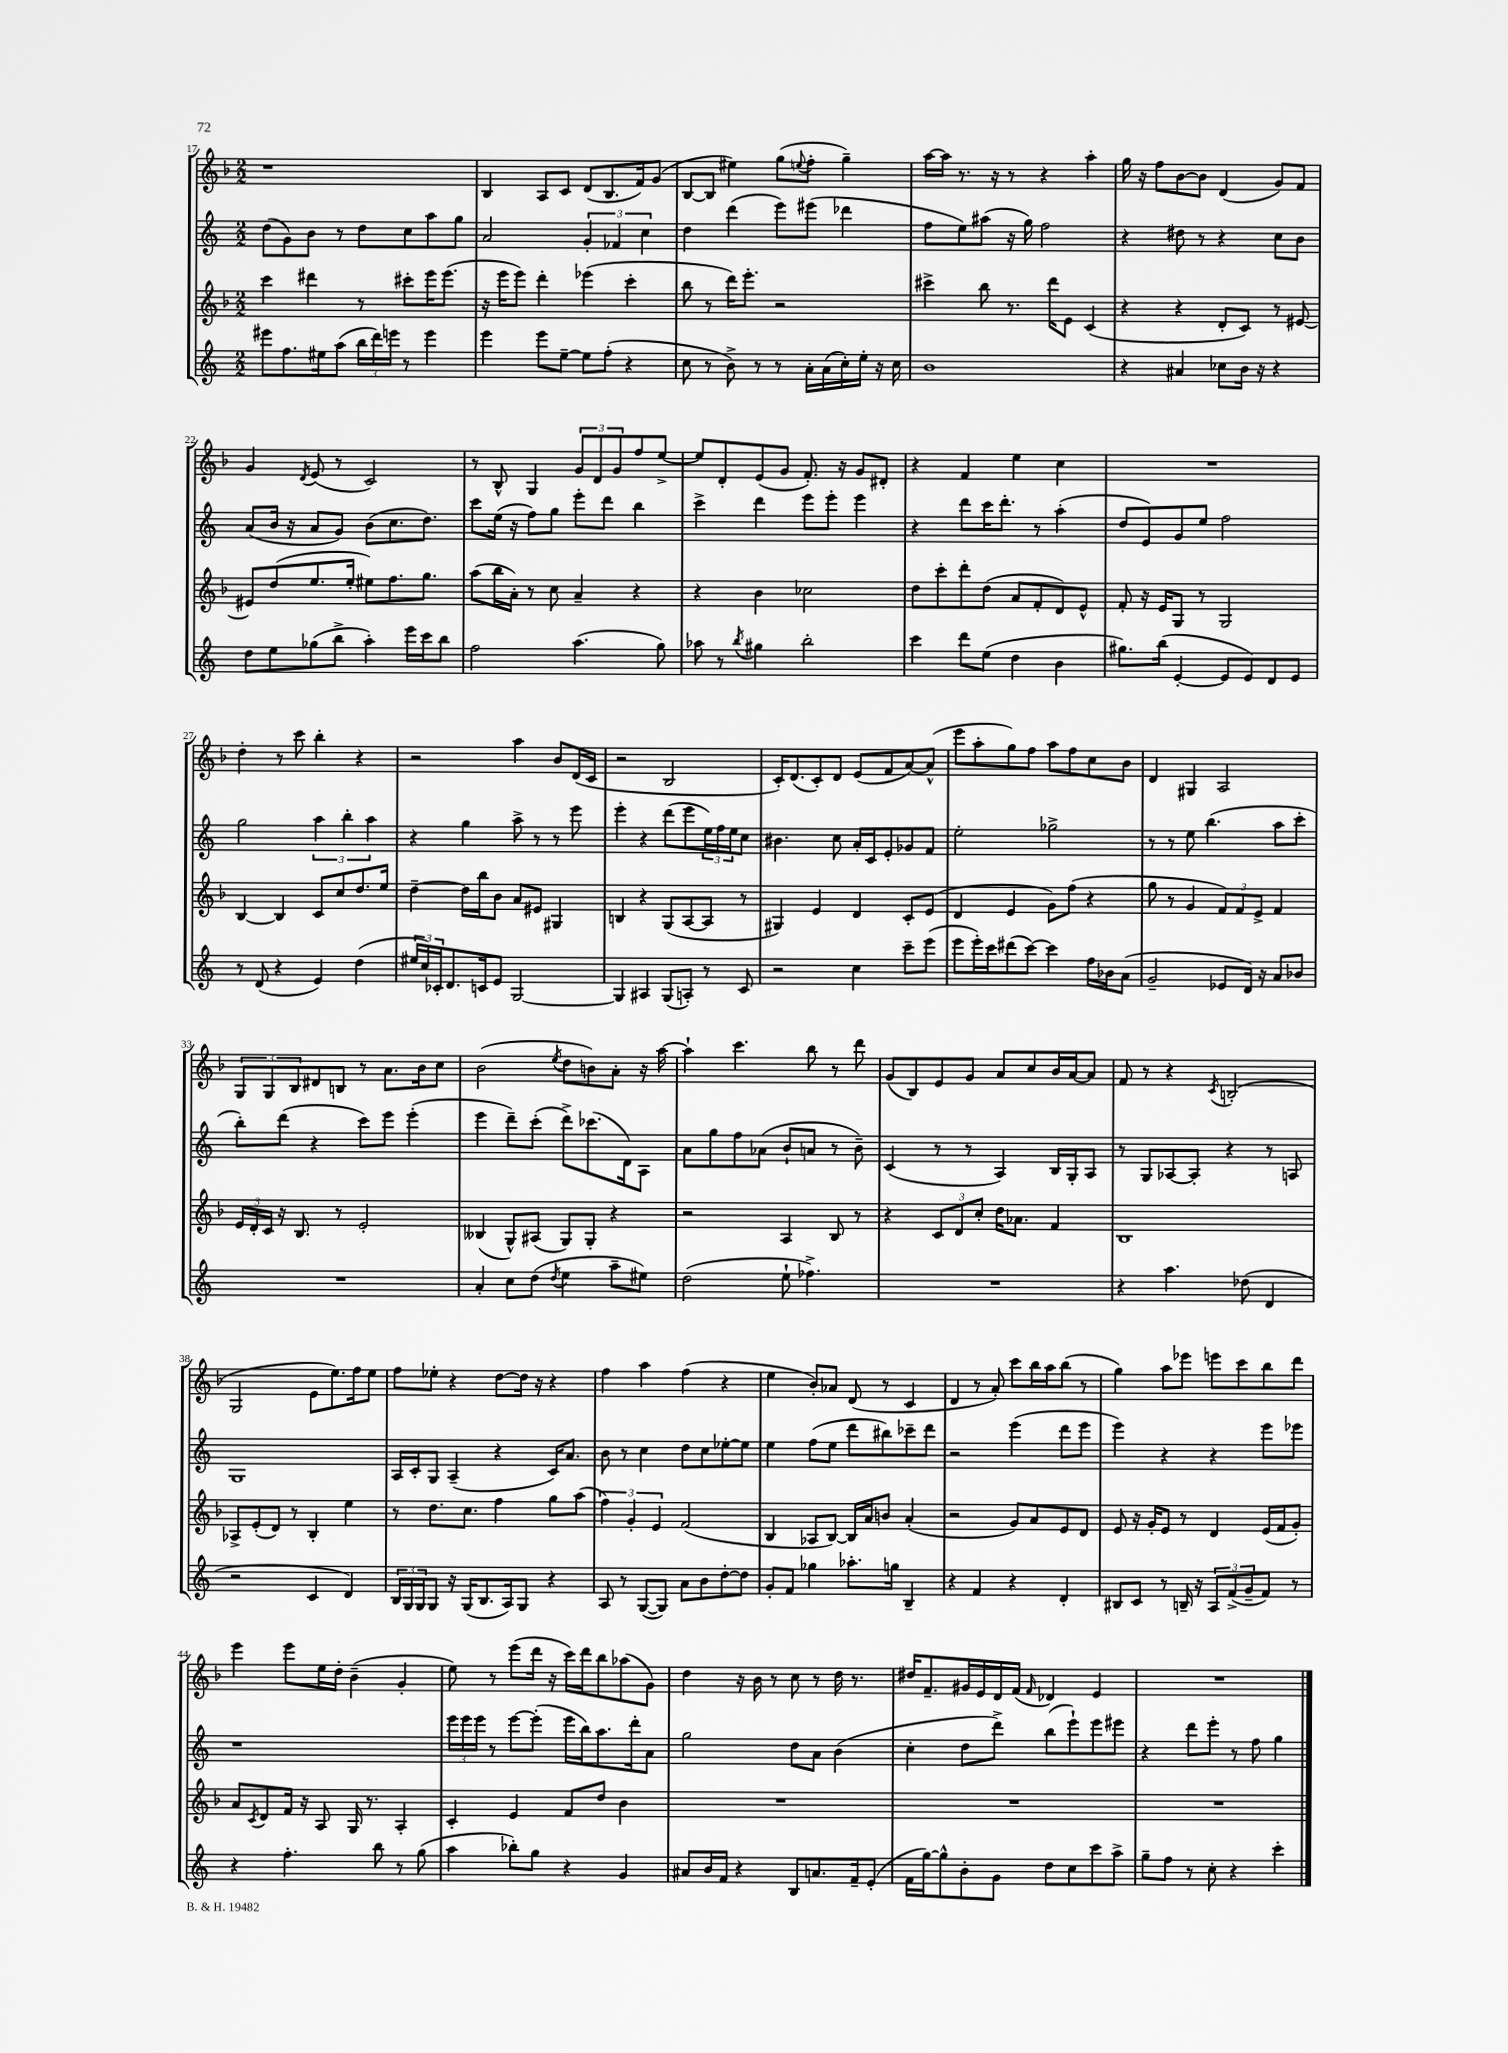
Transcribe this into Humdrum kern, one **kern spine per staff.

**kern	**kern	**kern	**kern
*part4	*part3	*part2	*part1
*staff4	*staff3	*staff2	*staff1
*clefG2	*clefG2	*clefG2	*clefG2
*k[]	*k[b-]	*k[]	*k[b-]
*M2/2	*M2/2	*M2/2	*M2/2
=17	=17	=17	=17
8eee#X\L	4ccc\	(8dd\L	1r
8.ff\	.	8g\)	.
.	4ddd#X\	8b\J	.
16ee#X\k	.	.	.
(8aa\J	.	8r	.
24bb\LL	8r	8dd\L	.
24ddd\)	.	.	.
24eeen\JJ	.	.	.
8r	8ccc#X'\L	8cc\	.
4eee\	16eee\K	8aa\	.
.	(8.eee\J	.	.
.	.	8gg\J	.
=18	=18	=18	=18
4eee\	16r	2a/	4B-/
.	16eee\KL	.	.
.	8eee\J)	.	.
8eee\L	4ddd'\	.	8A/L
[8ee~\J	.	.	8c/J
8ee\L]	(4eee-X\	6g'/	(8d/L
(8ff'\J	.	.	8.B-/
.	.	6f-X/	.
4r	4ccc'\	.	.
.	.	.	16f/k)
.	.	6cc\	.
.	.	.	(8g/J
=19	=19	=19	=19
8cc\	8bb-\	4dd\	[8B-/L
8r	8r	.	8B-/J]
8b^\)	16ddd\KL)	(4ddd\	4ee#X\)
.	8.eee'\J	.	.
8r	.	.	.
8r	2r	8eee\L)	(8gg\L
.	.	.	8qqeen/
16a'\LL	.	(8eee#X\J	8ff'\J
(16a\	.	.	.
16cc'\)	.	4ddd-X\	4gg~\)
16ee'\JJ	.	.	.
16r	.	.	.
16cc\	.	.	.
=20	=20	=20	=20
1b	4ccc#X^\	8ff\L	[16aa\LL
.	.	.	16aa\JJ]
.	.	8ee\)	8.r
.	8bb-\	(8aa#X\J	.
.	.	.	16r
.	8.r	16r	8r
.	.	16gg\)	.
.	.	2ff\	4r
.	16ddd\KL	.	.
.	8e\J	.	.
.	(4c/	.	4aa'\
=21	=21	=21	=21
4r	4r	4r	16gg\
.	.	.	16r
.	.	.	8ff\L
4a#X/	4r	8dd#X\	[8b-\
.	.	8r	8b-\J]
8cc-X\L	8d'/L	4r	(4d/
16b\Jk	8c/J)	.	.
16r	.	.	.
4r	8r	8cc\L	8g/L)
.	[8e#X/	8b\J	8f/J
!!LO:LB:g=z
=22	=22	=22	=22
8dd\L	8e#X/L]	(8a/L	4g/
8ee\	(8dd/	16b/Jk	.
.	.	16r	.
.	.	.	8qd/
(8gg-X\	8.ee/	8a/L	(8e/
8bb^\J	.	8g/J)	8r
.	16ee'/Jk	.	.
4aa'\)	8ee#X\L)	(8b\L	2c/)
.	8.ff\	8.cc\	.
16eee\LL	.	.	.
16ccc\J	8.gg\J	8.dd\J)	.
8bb\J	.	.	.
=23	=23	=23	=23
2ff\	(8aa\L	8ccc\L	8r
.	16bb-\L	(16ee\Jk	8B-^^/
.	16a'\JJ)	16r	.
.	8r	8ff\L)	4G/
.	8cc\	8gg\J	.
(4.aa\	4a~/	8eee'\L	12g/L
.	.	.	12d/
.	.	8ddd\J	.
.	.	.	12g/
.	4r	4bb\	8ff/
8gg\)	.	.	[8ee^/J
=24	=24	=24	=24
8aa-X\	4r	4ccc^\	8ee/L]
8r	.	.	8d'/
8qbb/	.	.	.
4gg#X\	4b-\	4ddd\	(8e/
.	.	.	8g/J
2bb'\	2cc-X\	8eee\L	8.f'/)
.	.	8eee'\J	.
.	.	.	16r
.	.	4eee\	8g/L
.	.	.	8d#X'/J
=25	=25	=25	=25
4ccc\	8dd\L	4r	4r
.	8ccc'\	.	.
8ddd\L	8ddd'\	8ddd\L	4f/
(8ee\J	(8dd\J	16ccc\K	.
.	.	8.ddd'\J	.
4dd\	8a/L	.	4ee\
.	8f'/	8r	.
4b\	8d/)	(4aa'\	4cc\
.	8e^^/J	.	.
=26	=26	=26	=26
8.gg#X\L)	8f'/	8dd/L	1r
.	16r	8e/)	.
(16bb\Jk	16e/KL	.	.
[4e'/	8G/J	8g/	.
.	8r	8ee/J	.
8e/L]	2G/	2ff\	.
8e/)	.	.	.
8d/	.	.	.
8e/J	.	.	.
!!LO:LB:g=z
=27	=27	=27	=27
8r	[4B-/	2gg\	4dd'\
(8d/	.	.	.
4r	4B-/]	.	8r
.	.	.	8ccc\
4e/)	8c/L	6aa\	4bb-'\
.	8cc/	.	.
.	.	6bb'\	.
(4dd\	8.dd/	.	4r
.	.	6aa\	.
.	16ee/Jk	.	.
=28	=28	=28	=28
24ee#X/LL	[4dd~\	4r	2r
24cc/)	.	.	.
24c-X'/J	.	.	.
8.d/	.	.	.
.	16dd\LL]	4gg\	.
16cn/k	16bb-\J	.	.
8e/J	8b-\J	.	.
[2G/	8a/L	8aa^\	4aa\
.	8e#X/J	8r	.
.	4G#X/	8r	8b-/L
.	.	8eee\	(16d/L
.	.	.	16c/JJ
=29	=29	=29	=29
4G/]	4Bn/	4eee'\	2r
4A#X/	4r	4r	.
(8G/L	(8G/L	(8ddd\L	2B-/
8An'/J)	[8A/	8eee\	.
8r	8A/J]	24ee\L)	.
.	.	24ff\	.
.	.	24ee\J	.
8c/	8r	8cc\J	.
=30	=30	=30	=30
2r	4G#X/)	4.b#X\	16c'/KL)
.	.	.	(8.d/
.	4e/	.	8c'/)
.	.	8cc\	8d/J
4cc\	4d/	16a'/LL	(8e/L
.	.	16c/J	.
.	.	8e'/	8f/
8ccc~\L	8c'/L	8g-X/	[8a/)
(8eee\J	(8e/J	8f/J	(8a^^/J]
=31	=31	=31	=31
8eee\L	4d/	2ee'\	8eee\L
16eee'\L)	.	.	8aa'\
16ccc\J	.	.	.
(8ddd#X\	4e/	.	8gg\)
[8ccc\J)	.	.	8ff\J
4ccc\]	8g\L)	2gg-X^\	8aa\L
.	(8ff\J	.	8ff\
16ff\LL	4r	.	8cc\
16b-X\J	.	.	.
(8a\J	.	.	8b-\J
=32	=32	=32	=32
2g~/	8gg\	8r	4d/
.	8r	8r	.
.	4g/	8ee\	4G#X/
.	.	(4.bb\	.
8e-X/L	12f/L)	.	2A/
.	12f/	.	.
16d/Jk)	.	.	.
.	12e^/J	.	.
16r	.	.	.
8a/L	4f/	8aa\L	.
8b-X/J	.	8ccc'\J	.
!!LO:LB:g=z
=33	=33	=33	=33
1r	24e/LL	8bb'\L)	12G/L
.	24d'/	.	.
.	24c/JJ	.	12G/
.	16r	(8ddd\J	.
.	.	.	12B-/
.	8.B-/	.	.
.	.	4r	8d#X/
.	8r	.	8Bn/J
.	2e'/	8ccc\L)	8r
.	.	8eee\J	8.a\L
.	.	(4eee'\	.
.	.	.	16b-\k
.	.	.	8cc\J
=34	=34	=34	=34
4a'/	(4B--X/	4eee\	(2b-\
8cc\L	8G^^/L)	8ddd~\L)	.
(8dd\J	(8A#X/J	(8ccc'\J	.
8qdd/	.	.	8qee/
4ee\	8G/L)	8ddd^\L)	8dd\L
.	8G'/J	(8.ccc-X\	8bn\)
8aa~\L	4r	.	8a'\J
.	.	16d\k)	.
8ee#X\J)	.	8A\J	16r
.	.	.	[16aa\
=35	=35	=35	=35
(2dd\	2r	8a\L	4aa`\]
.	.	8gg\	.
.	.	8ff\	4.ccc\
.	.	(8a-X\J	.
8ee`\	4A/	8b`/L	.
4.ff-X^\)	.	8an/J	8bb-\
.	8B-/	8r	8r
.	8r	8b~\)	8ddd\
=36	=36	=36	=36
1r	4r	(4c/	(8g/L
.	.	.	8B-/)
.	12c/L	8r	8e/
.	12d/	.	.
.	.	8r	8g/J
.	12cc'/J	.	.
.	16dd\KL	4A/)	8a/L
.	8.a-X\J	.	.
.	.	.	8cc/
.	4f/	16B/LL	16b-/L
.	.	16G'/J	[16a/J
.	.	8A/J	8a/J]
=37	=37	=37	=37
4r	1B-	8r	8f/
.	.	8G/L	8r
4.aa\	.	[8A-X/	4r
.	.	8A-'/J]	.
.	.	.	8qc/
.	.	4r	(2Bn'/
(8dd-X\	.	.	.
4d/	.	8r	.
.	.	8An/	.
!!LO:LB:g=z
=38	=38	=38	=38
2r	8A-X^/L	1G	2G/
.	(8e'/	.	.
.	8d/J)	.	.
.	8r	.	.
4c/	4B-'/	.	8e\L
.	.	.	8.ee\)
4d/)	4ee\	.	.
.	.	.	16ff\k
.	.	.	8ee\J
=39	=39	=39	=39
24B/LL	8r	16A/LL	8ff\L
24G/	.	.	.
.	.	16c'/J	.
24G/J	.	.	.
8G/J	8.dd\L	8G/J	8ee-X'\J
16r	.	(4A~/	4r
(16G/KL	8.cc\J	.	.
8.B/	.	.	.
.	4ff\	4r	[8dd\L
16A/k)	.	.	.
8G/J	.	.	16dd\Jk]
.	.	.	16r
4r	8gg\L	16c/KL)	4r
.	.	8.a/J	.
.	(8aa\J	.	.
=40	=40	=40	=40
8A/	6ff\)	8b\	4ff\
8r	.	8r	.
.	6g'/	.	.
([8G/L	.	4cc\	4aa\
.	6e/	.	.
8G/J])	.	.	.
8a\L	(2f/	8dd\L	(4ff\
8b\	.	8cc\	.
[8dd'\	.	[8ee-X'\	4r
8dd\J]	.	8ee-\J]	.
=41	=41	=41	=41
8g'/L	4B-/	4ee\	4ee\
8f/J	.	.	.
4gg-X\	8A-X/L	(8ff\L	8b-'/L)
.	[8B-/J)	8ee\J	8a-X/J
8.aa-X'\L	16B-/LL]	8ddd\L	(8d/
.	16a/J	.	.
.	8bn/J	8bb#X\)	8r
16ggn\Jk	.	.	.
4B~/	(4a'/	8ccc-X~\	4c/
.	.	8ddd\J	.
=42	=42	=42	=42
4r	2r	2r	4d/
4f/	.	.	8r
.	.	.	8a'/)
4r	8g/L)	(4eee\	8ccc\L
.	8a/	.	16bb-\L
.	.	.	16aa\J
4d'/	8e/	8ddd\L	(8bb-\J
.	8d/J	8eee\J	8r
=43	=43	=43	=43
8B#X/L	8e/	4eee\)	4gg\)
8c/J	16r	.	.
.	16g'/KL	.	.
8r	8e/J	4r	8aa\L
16Bn~/	8r	.	8eee-X\J
16r	.	.	.
12A/L	4d/	4r	8eeen\L
(12f^/	.	.	.
.	.	.	8ccc\
12g~/	.	.	.
8f/J)	(16e/LL	8eee\L	8bb-\
.	16f/J	.	.
8r	8g'/J)	8eee-X\J	8ddd\J
!!LO:LB:g=z
=44	=44	=44	=44
4r	8a/L	1r	4eee\
.	8qc/	.	.
.	8d/	.	.
4.ff'\	16f/Jk	.	8eee\L
.	16r	.	.
.	8A/	.	16ee\L
.	.	.	16dd'\JJ
.	16G/	.	(4b-~\
.	8.r	.	.
8bb\	.	.	.
8r	4A'/	.	4g'/
(8gg\	.	.	.
=45	=45	=45	=45
4aa\	4c'/	24eee\LL	8ee\)
.	.	24eee\	.
.	.	24eee\JJ	.
.	.	8r	8r
8bb-X'\L)	4e/	[8eee\L	(8eee\L
8gg\J	.	(8eee'\J]	16ddd\Jk
.	.	.	16r
4r	8f/L	16eee\LL	16ccc\LL)
.	.	16bb\J)	16ddd\J
.	8dd/J	8.aa\	8bb-\
4g/	4b-\	.	(8aa-X\
.	.	16ddd'\k	.
.	.	8a\J	8g\J)
=46	=46	=46	=46
8a#X/L	1r	2gg\	4dd\
16b/L	.	.	.
16f/JJ	.	.	.
4r	.	.	16r
.	.	.	16b-\
.	.	.	8r
8B/L	.	8dd\L	8cc\
8.an/	.	8a\J	8r
.	.	(4b\	16dd\
16f~/k	.	.	8.r
(8e'/J	.	.	.
=47	=47	=47	=47
16f\LL	1r	4cc'\	16dd#X/KL
[16gg\J)	.	.	8.f~/
8gg^^\]	.	.	.
8b'\	.	8dd\L	16g#X/L
.	.	.	16e/
8g\J	.	8ddd^\J)	16d/
.	.	.	(16f/JJ
.	.	.	16qqf/
8dd\L	.	(8bb\L	4d-X/)
8cc\	.	8eee`\)	.
8ccc\	.	8eee\	4e/
8aa^\J	.	8eee#X\J	.
=48	=48	=48	=48
8gg~\L	1r	4r	1r
8ff\J	.	.	.
8r	.	8ddd\L	.
8cc'\	.	8eee'\J	.
4r	.	8r	.
.	.	8ff\	.
4ccc'\	.	4gg\	.
==	==	==	==
*-	*-	*-	*-
